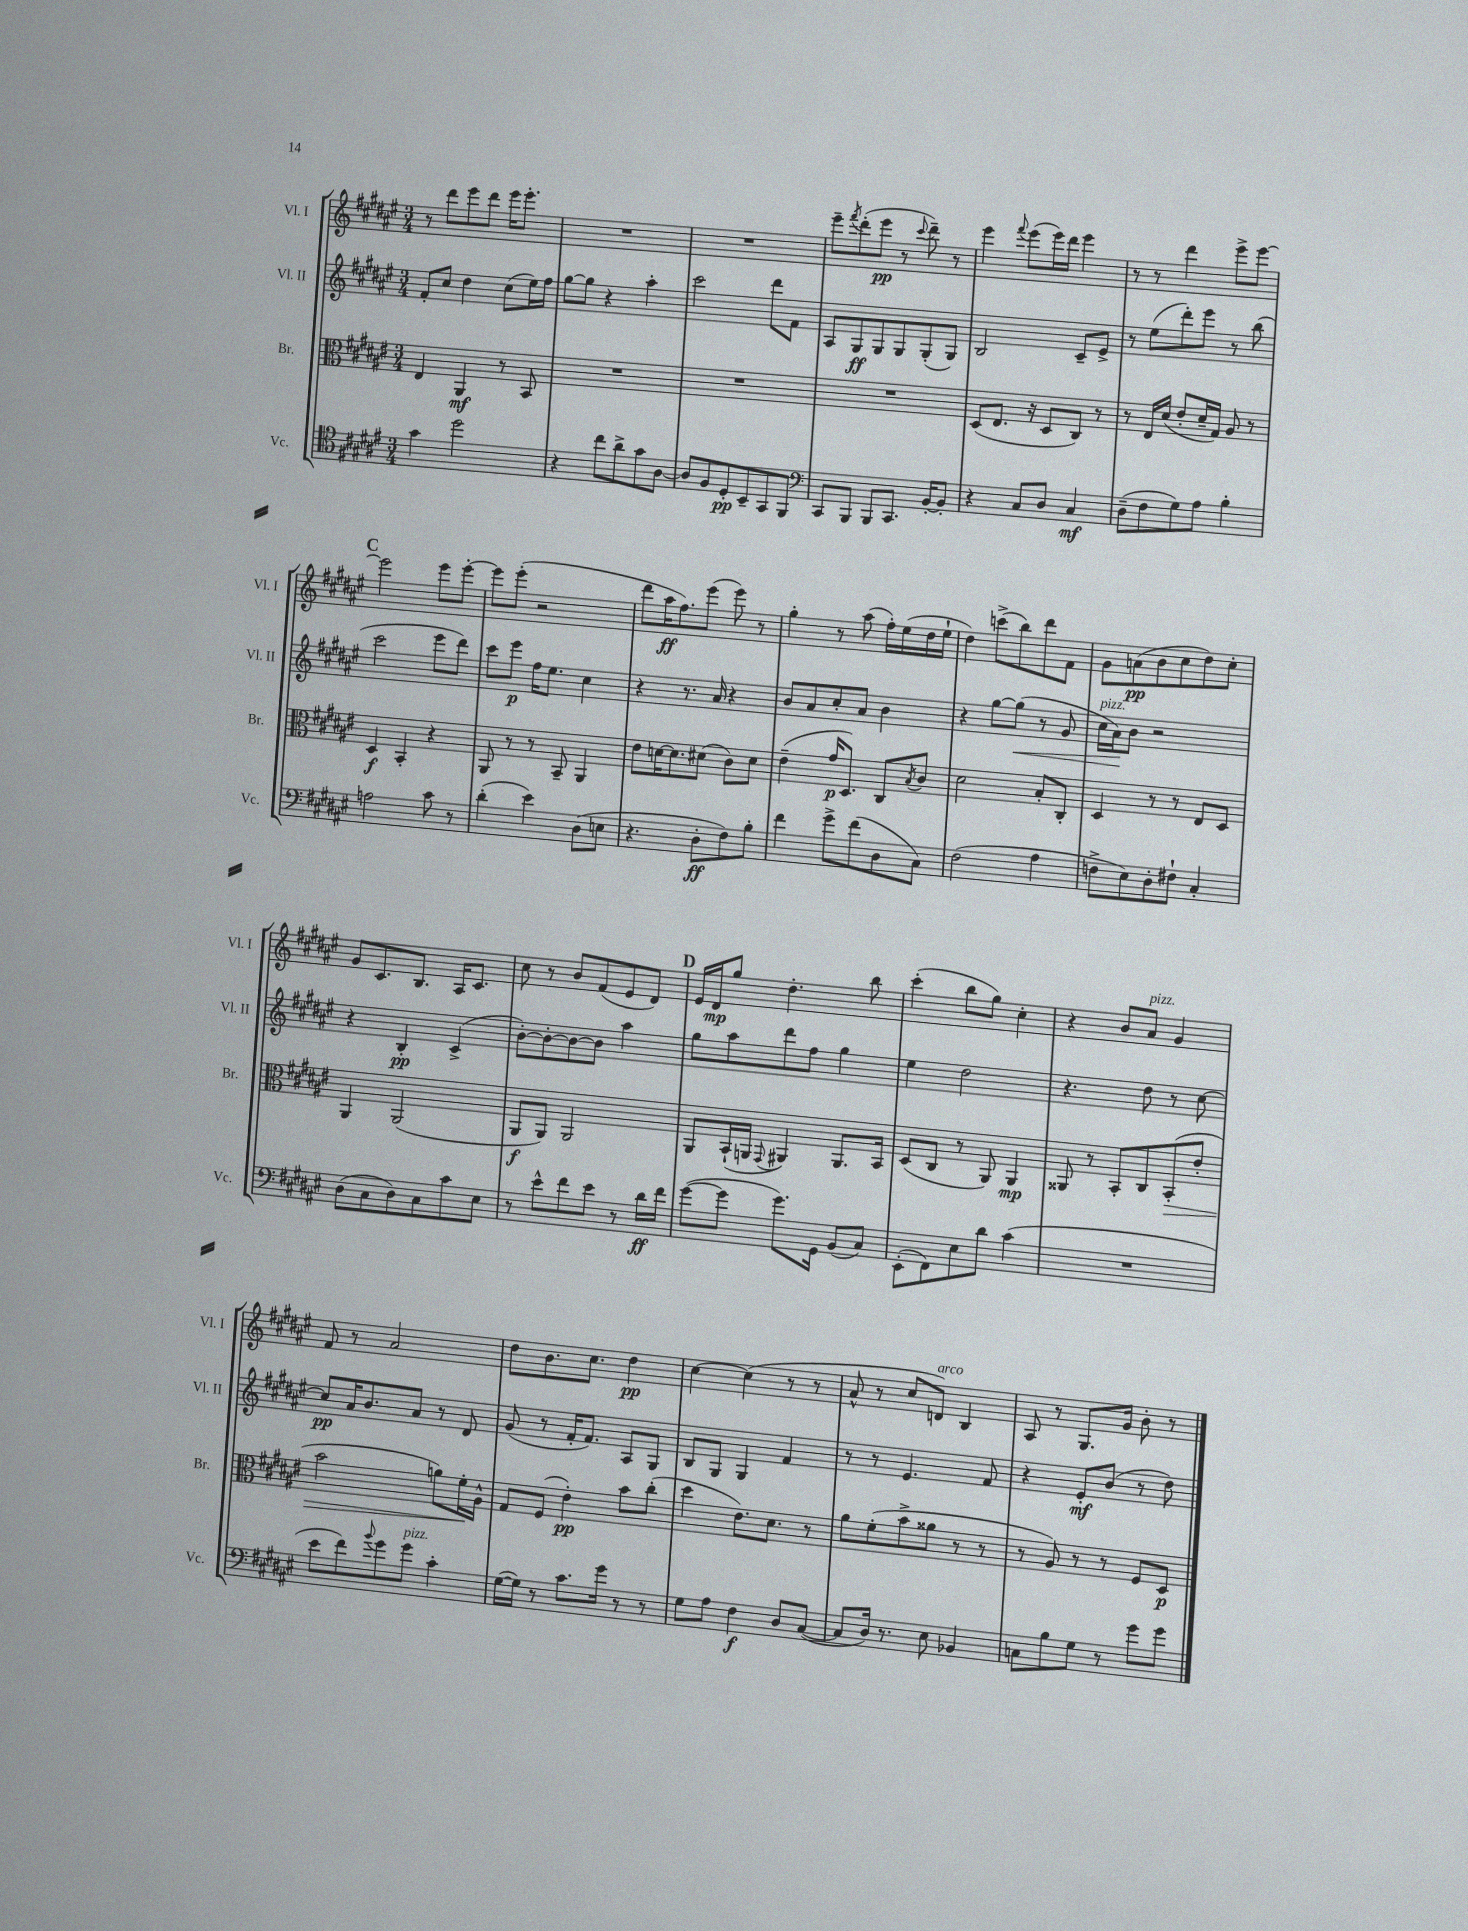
<<
\new StaffGroup <<
\new Staff = "s0" \with { instrumentName = "Vl. I" shortInstrumentName = "Vl. I" } {
    \clef treble \key fis \major \numericTimeSignature \time 3/4
    r8 dis'''8 eis'''8 dis'''8 eis'''16 eis'''8.-. |
    R2. |
    R2. |
    eis'''8-- \acciaccatura { fis'''8 } dis'''8-.( eis'''8\pp r8 \appoggiatura { cis'''8 } dis'''8--) r8 |
    eis'''4 \appoggiatura { fis'''8 } eis'''8( eis'''16) dis'''16 eis'''4 |
    r8 r8 dis'''4 eis'''8-> eis'''8~ |
    \mark \markup { \bold "C" } eis'''2 eis'''8 eis'''8~-. |
    eis'''8 eis'''8-.( r2 |
    dis'''8 ais''16\ff fis''8.) eis'''8( eis'''8) r8 |
    gis''4-. r8 ais''8( fis''16-.) eis''16( dis''16 eis''16-! |
    dis''4) c'''8->( b''8) dis'''8 fis'8 |
    gis'8 a'8\pp( b'8 cis''8 dis''8) cis''8-. |
    gis'8 cis'8. b8. ais16 cis'8. |
    cis''8 r8 b'8 fis'8( eis'8 dis'8) |
    \mark \markup { \bold "D" } eis'16 dis'16\mp gis''8 dis''4.-. b''8 |
    cis'''4-.( b''8 gis''8) cis''4-. |
    r4 b'8 ais'8^\markup { \italic "pizz." } gis'4 |
    fis'8 r8 ais'2 |
    dis''8 b'8. cis''8. dis''4\pp |
    cis''4~ cis''4( r8 r8 |
    ais'8-^ r8 cis''8 d'8^\markup { \italic "arco" }) b4 |
    ais8 r8 gis8. gis'16 b'8-. r8 \bar "|." |
}
\new Staff = "s1" \with { instrumentName = "Vl. II" shortInstrumentName = "Vl. II" } {
    \clef treble \key fis \major \numericTimeSignature \time 3/4
    fis'8-. cis''8 dis''4 cis''8( eis''16) fis''16 |
    gis''8~ gis''8 r4 ais''4-. |
    cis'''2 dis'''8 fis'8 |
    ais8 gis8\ff gis8 gis8 gis8-.( gis8) |
    b2 cis'8-- eis'8-> |
    r8 eis''8( dis'''8-.) eis'''8 r8 b''8( |
    \mark \markup { \bold "C" } cis'''2 eis'''8 dis'''8) |
    cis'''8 eis'''8\p fis''16 eis''8. cis''4 |
    r4 r8. ais'16 r4 |
    b'8 ais'8 cis''8-. ais'8 b'4 |
    r4 gis''8~ gis''8\<( r8 gis'8 |
    cis''16^\markup { \italic "pizz." } ais'16\!) b'8 r2 |
    r4 b4-.\pp cis'4->( |
    b'8~-.) b'8~-. b'8~ b'8 ais''4 |
    \mark \markup { \bold "D" } gis''8 ais''8 dis'''8 fis''8 gis''4 |
    eis''4 dis''2 |
    r4. dis''8 r8 cis''8~ |
    cis''8\pp ais'16 b'8. ais'8 r8 dis'8 |
    gis'8( r8 fis'16-. fis'8.) ais8 gis8 |
    b8 gis8 gis4 fis'4 |
    r8 r8 eis'4. fis'8 |
    r4 eis'8-.\mf b'8( r8 dis''8) \bar "|." |
}
\new Staff = "s2" \with { instrumentName = "Br." shortInstrumentName = "Br." } {
    \clef alto \key fis \major \numericTimeSignature \time 3/4
    eis4 ais,4\mf r8 b,8 |
    R2. |
    R2. |
    R2. |
    dis8( eis8. r16 dis8 cis8) r8 |
    r8 eis16 dis'16( eis'8-. dis'16-- gis16) ais8 r8 |
    \mark \markup { \bold "C" } dis4\f b,4-. r4 |
    ais,8 r8 r8 b,8-- ais,4 |
    eis'8 d'16~ d'8. dis'8( cis'8) dis'8 |
    eis'4--( gis'16\p dis8.) cis8 \acciaccatura { b8 } cis'8 |
    dis'2 b8-. cis8-. |
    dis4 r8 r8 eis8 dis8 |
    ais,4 ais,2( |
    ais,8\f ais,8) ais,2 |
    \mark \markup { \bold "D" } ais,8 b,16-!( a,16 \appoggiatura { gis,8 } ais,4) ais,8. b,16 |
    dis8( cis8 r8 ais,8) ais,4\mp |
    aisis,8 r8 b,8-. cis8 b,8-.\>( eis'8-. |
    b'2 a'8) fis'16-.\! ais16-^ |
    gis8 fis8( eis'4-.\pp) b'8 cis''8-.( |
    dis''4 eis'8.) dis'8. r8 |
    ais'8 fis'8-.( b'8-> aisis'8 r8 r8 |
    r8 ais8) r8 r8 fis8 dis8\p \bar "|." |
}
\new Staff = "s3" \with { instrumentName = "Vc." shortInstrumentName = "Vc." } {
    \clef tenor \key fis \major \numericTimeSignature \time 3/4
    gis'4 dis''2 |
    r4 cis''8 ais'8-> gis'8 ais8~ |
    ais8 fis8 dis8-.\pp b,8-- gis,8 fis,8 |
    \clef bass cis,8 b,,8 b,,8 cis,8. b,16~-. b,8-. |
    r4 cis8 dis8 cis4\mf |
    dis8--( fis8 gis8) ais8 b4-. |
    \mark \markup { \bold "C" } a2 cis'8 r8 |
    dis'4-.( eis'4) dis8( e8 |
    r4. dis8-.\ff fis8) b8-. |
    fis'4 gis'8-> fis'8( dis8 cis8) |
    fis2( ais4 |
    f8-> eis8) dis8-. fis8-! cis4-. |
    dis8( cis8 dis8) cis8 cis'8 eis8 |
    r8 eis'8-^ fis'8 eis'8 r8 dis'16\ff fis'16 |
    \mark \markup { \bold "D" } gis'8~( gis'8 gis'8.) gis,16 b,8( cis8) |
    eis,8-.( fis,8) eis8 dis'8 cis'4( |
    R2. |
    eis'8 fis'8) \appoggiatura { b'8 } gis'8 gis'8^\markup { \italic "pizz." } cis'4-. |
    gis16~( gis16) r8 cis'8. gis'16 r8 r8 |
    gis8 ais8 fis4\f dis8 cis8~( |
    cis8 dis16) r8. eis8 bes,4 |
    c8 b8 gis8 r8 gis'8 gis'8 \bar "|." |
}
>>
>>
\layout { \context { \Score \remove "Bar_number_engraver" } }
